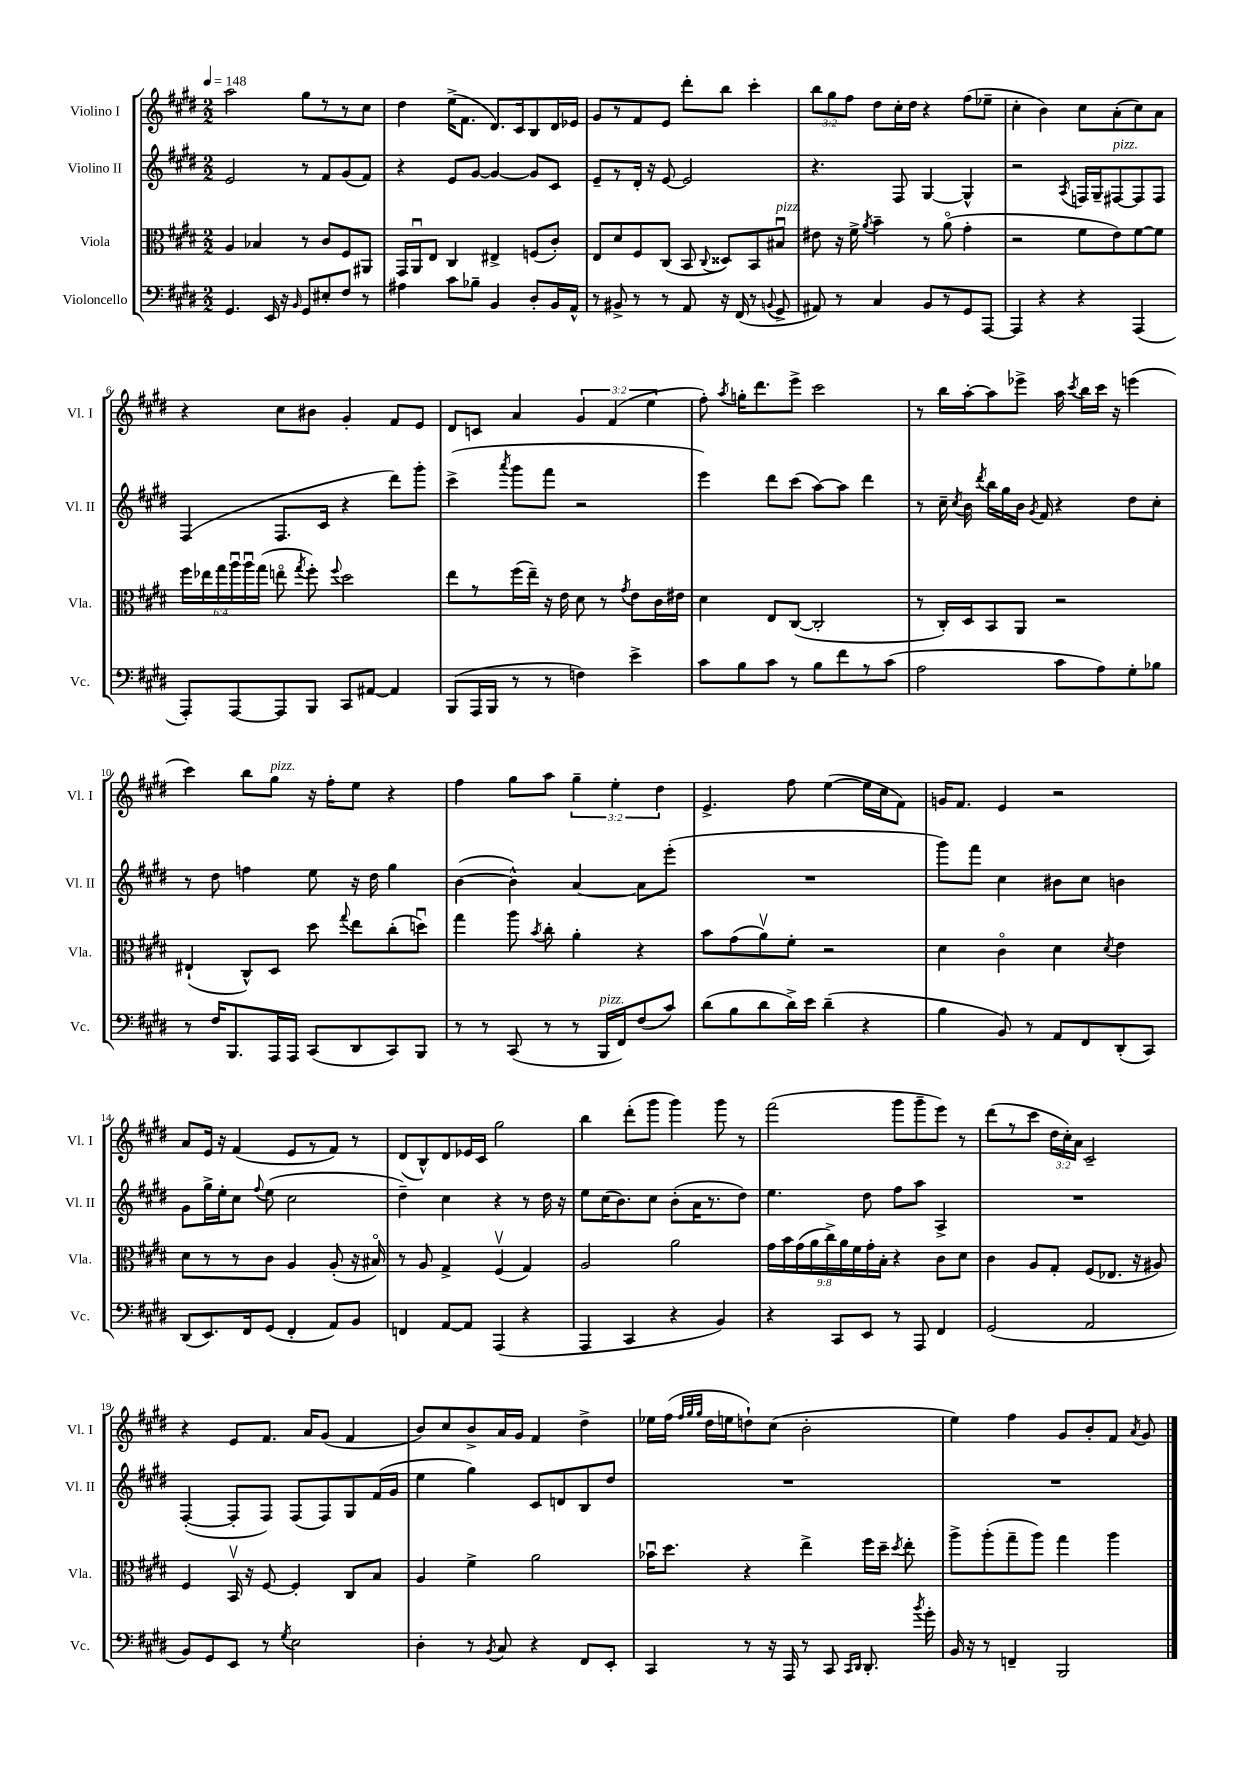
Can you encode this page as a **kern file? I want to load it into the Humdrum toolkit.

**kern	**kern	**kern	**kern
*part4	*part3	*part2	*part1
*staff4	*staff3	*staff2	*staff1
*I"Violoncello	*I"Viola	*I"Violino II	*I"Violino I
*I'Vc.	*I'Vla.	*I'Vl. II	*I'Vl. I
*clefF4	*clefC3	*clefG2	*clefG2
*k[f#c#g#d#]	*k[f#c#g#d#]	*k[f#c#g#d#]	*k[f#c#g#d#]
*M2/2	*M2/2	*M2/2	*M2/2
*MM148	*MM148	*MM148	*MM148
=1	=1	=1	=1
4.GG#/	4A/	2e/	2aa\
.	4B-X/	.	.
16EE/	.	.	.
16r	.	.	.
16qqBB/	.	.	.
8GG#/L	8r	8r	8gg#\L
8E#X'/	8c#/L	8f#/L	8r
8F#/J	8F#/	(8g#/	8r
8r	8AA#X/J	8f#/J)	8cc#\J
=2	=2	=2	=2
4A#X\	16GG#/LL	4r	4dd#\
.	16AAu/J	.	.
.	8E/J	.	.
8c#\L	4C#/	8e/L	(16ee^\KL
.	.	.	8.f#\J
8B-X~\J	.	[8g#/J	.
4BB/	4E#X^/	4g#/_	8.d#/L)
.	.	.	16c#/k
8D#'/L	(8Fn/L	8g#/L]	8B/
16BB/L	8c#'/J)	8c#/J	16d#/L
16AA^^/JJ	.	.	16e-X/JJ
=3	=3	=3	=3
8r	8E/L	8e~/L	8g#/L
8BB#X^/	8d#/	8r	8r
8r	8F#/	16d#'/Jk	8f#/
.	.	16r	.
8r	(8C#/J	[8e/	8e/J
8AA/	8BB/	2e/]	8ddd#'\L
.	8qqC#/	.	.
16r	8D##X/L)	.	8bb\J
(16FF#/	.	.	.
8r	8BB/	.	4ccc#'\
8qqBBn/	.	.	.
!	!LO:TX:a:i:t=pizz.	!	!
8GG#^/	8B#Xu/J	.	.
=4	=4	=4	=4
8AA#X/)	8e#X\	4.r	12bb\L
.	.	.	12gg#\
8r	16r	.	.
.	.	.	12ff#\J
.	16f#^\	.	.
.	8qa/	.	.
4C#/	4b~\	.	8dd#\L
.	.	8F#/	16cc#'\L
.	.	.	16dd#\JJ
8BB/L	8r	[4G#/	4r
8r	(8a\	.	.
8GG#/	4g#'\	4G#^^/]	(8ff#\L
[8AAA/J	.	.	8ee-X~\J
=5	=5	=5	=5
4AAA/]	2r	2r	4cc#'\
4r	.	.	4b\)
.	.	8qA/	.
4r	8f#\L	16Fn/LL	8cc#\L
.	.	16G#~/J	.
!	!	!LO:TX:a:i:t=pizz.	!
.	8e\)	[8F#X/	(8a'\
(4AAA/	[8f#\	8F#/]	8cc#\)
.	8f#\J]	8F#/J	8a\J
!!LO:LB:g=z
=6	=6	=6	=6
8AAA'/L)	24ff#\LL	(4F#/	4r
.	24ee-X\	.	.
.	24gg#\	.	.
[8AAA/	24aau\	.	.
.	24aau\	.	.
.	(24gg#\JJ	.	.
8AAA/]	8een\	8.F#/L	8cc#\L
.	8qgg#/	.	.
8BBB/J	8ff#'\)	.	8b#X\J
.	.	16c#/Jk	.
.	8qqff#/	.	.
8CC#/L	2dd#\	4r	4g#'/
[8AA#X/J	.	.	.
4AA#/]	.	8ddd#\L)	8f#/L
.	.	8ggg#'\J	8e/J
=7	=7	=7	=7
(8BBB/L	8ee\L	(4ccc#^\	8d#/L
16AAA/L	8r	.	8cn/J
16BBB/JJ	.	.	.
.	.	8qaaa/	.
8r	(16ff#\L	8ggg#\L	4a/
.	16ee~\JJ)	.	.
8r	16r	8fff#\J	.
.	16e\	.	.
4Fn\)	8d#\	2r	6g#/
.	8r	.	.
.	.	.	(6f#/
.	8qg#/	.	.
4e^\	8e\L	.	.
.	.	.	6ee\
.	16c#\L	.	.
.	16e#X\JJ	.	.
=8	=8	=8	=8
8c#\L	4d#\	4eee\)	8ff#'\)
.	.	.	8qaa/
8B\	.	.	16ggn'\KL
.	.	.	8.ddd#\
8c#\J	8E/L	8ddd#\L	.
8r	([8C#/J	(8ccc#\J	8eee^\J
8B\L	2C#'/]	[8aa\L)	2ccc#\
8f#\	.	8aa\J]	.
8r	.	4ddd#\	.
(8c#\J	.	.	.
=9	=9	=9	=9
2A\	8r	8r	8r
.	16C#'/LL)	16cc#~\	16bb\LL
.	.	8qcc#/	.
.	16D#/J	16b\	[16aa'\J
.	.	8qddd#/	.
.	8BB/	16bb\LL	8aa\]
.	.	16gg#\	.
.	8AA/J	16b\JJ	8eee-X^\J
.	.	8qg#/	.
.	.	16f#/	.
8c#\L	2r	4r	16aa\
.	.	.	8qccc#/
.	.	.	16bb\LL
8A\)	.	.	16ccc#\JJ
.	.	.	16r
8G#'\	.	8dd#\L	(4eeen\
8B-X\J	.	8cc#'\J	.
!!LO:LB:g=z
=10	=10	=10	=10
8r	(4E#X`/	8r	4ccc#\)
16F#/KL	.	8dd#\	.
8.BBB/	.	.	.
.	8C#^^/L)	4ffn\	8bb\L
!	!	!	!LO:TX:a:i:t=pizz.
16AAA/L	8D#/J	.	8gg#\J
16AAA/JJ	.	.	.
(8CC#/L	8dd#\	8ee\	16r
.	.	.	16ff#'\KL
.	8qqgg#/	.	.
8DD#/	8ee\L	16r	8ee\J
.	.	16dd#\	.
8CC#/)	(8cc#'\	4gg#\	4r
8BBB/J	8ddnu\J)	.	.
=11	=11	=11	=11
8r	4gg#\	([4b\	4ff#\
8r	.	.	.
(8CC#/	8aa\	4b^^\])	8gg#\L
.	8qb/	.	.
8r	8cc#'\	.	8aa\J
8r	4a'\	[4a/	6gg#~\
!LO:TX:a:i:t=pizz.	!	!	!
16BBB/LL	.	.	.
.	.	.	6ee'\
16FF#/J)	.	.	.
(8F#/	4r	8a\L]	.
.	.	.	6dd#\
8c#/J)	.	(8eee'\J	.
=12	=12	=12	=12
(8d#\L	8b\L	1r	4.e^/
8B\	(8g#\	.	.
8d#\	8av\)	.	.
16d#^\L)	8f#'\J	.	8ff#\
16e\JJ	.	.	.
(4d#~\	2r	.	([4ee\
4r	.	.	16ee\LL]
.	.	.	16cc#\J
.	.	.	8f#\J)
=13	=13	=13	=13
4B\	4d#\	8ggg#\L)	16gn/KL
.	.	.	8.f#/J
.	.	8fff#\J	.
8BB/)	4c#\	4cc#\	4e/
8r	.	.	.
8AA/L	4d#\	8b#X\L	2r
8FF#/	.	8cc#\J	.
.	8qd#/	.	.
(8DD#'/	4e\	4bn\	.
8CC#/J)	.	.	.
!!LO:LB:g=z
=14	=14	=14	=14
(8DD#/L	8d#\L	8g#\L	8a/L
8.EE/)	8r	16gg#^\L	16e/Jk
.	.	16ee'\J	16r
.	8r	8cc#\J	(4f#/
16FF#/k	.	.	.
.	.	8qqff#/	.
(8GG#/J	8c#\J	(8ee\	.
4FF#'/	4A/	2cc#\	8e/L
.	.	.	8r
8AA/L)	(8A'/	.	8f#/J)
8BB/J	16r	.	8r
.	16B#X/)	.	.
=15	=15	=15	=15
4FFn/	8r	4dd#~\)	(8d#/L
.	8A/	.	8B^^/)
[8AA/L	4G#^/	4cc#\	8d#/
8AA/J]	.	.	16e-X/L
.	.	.	16c#/JJ
(4AAA/	(4F#v/	4r	2gg#\
4r	4G#/)	8r	.
.	.	16dd#\	.
.	.	16r	.
=16	=16	=16	=16
4AAA/	2A/	8ee\L	4bb\
.	.	(16cc#\K	.
.	.	8.b\)	.
4CC#/	.	.	(8ddd#'\L
.	.	8cc#\J	8ggg#\J
4r	2a\	(8b'\L	4ggg#\)
.	.	16a\K	.
.	.	8.r	.
4BB/)	.	.	8ggg#\
.	.	8dd#\J)	8r
=17	=17	=17	=17
4r	18g#\LL	4.ee\	(2fff#\
.	18b\	.	.
.	(18g#\	.	.
.	18a\	.	.
.	18cc#^\)	.	.
8CC#/L	.	.	.
.	18a\	.	.
.	18f#\	.	.
8EE/J	.	8dd#\	.
.	18g#'\	.	.
.	18B'\JJ	.	.
8r	4r	8ff#\L	8ggg#\L
8AAA/	.	8aa\J	8ggg#~\
4FF#/	8c#\L	4A^/	8eee\J)
.	8d#\J	.	8r
=18	=18	=18	=18
(2GG#/	4c#\	1r	(8ddd#\L
.	.	.	8r
.	8A/L	.	8ccc#\J
.	8G#'/J	.	24dd#\LL
.	.	.	24cc#'\)
.	.	.	24a\JJ
2AA/	(8F#/L	.	2c#~/
.	8.E-X/J	.	.
.	16r	.	.
.	8A#X/)	.	.
!!LO:LB:g=z
=19	=19	=19	=19
8BB/L)	4F#/	([4F#'/	4r
8GG#/	.	.	.
8EE/J	16BBv/	8F#'/L]	8e/L
.	16r	.	.
8r	[8F#/	8F#/J)	8.f#/J
8qG#/	.	.	.
2E\	4F#'/]	(8F#/L	.
.	.	.	16a/KL
.	.	8F#/)	(8g#/J
.	8C#/L	8G#/	4f#/
.	8B/J	(16f#/L	.
.	.	16g#/JJ	.
=20	=20	=20	=20
4D#'\	4A/	4ee\	8b/L)
.	.	.	8cc#/
8r	4f#^\	4gg#\)	8b^/
8qBB/	.	.	.
8C#/	.	.	16a/L
.	.	.	16g#/JJ
4r	2a\	8c#/L	4f#/
.	.	8dn/	.
8FF#/L	.	8B/	4dd#^\
8EE'/J	.	8dd#/J	.
=21	=21	=21	=21
4CC#/	16b-Xu\KL	1r	16ee-X\LL
.	8.dd#\J	.	(16ff#\JJ
.	.	.	32qqff#/LLL
.	.	.	32qqgg#/
.	.	.	32qqgg#/JJJ
.	.	.	16dd#\LL
.	.	.	16een\J
8r	4r	.	8ddn`\)
16r	.	.	(8cc#\J
16AAA/	.	.	.
8r	4ee^\	.	2b'\
8CC#/	.	.	.
16qqCC#/LL	.	.	.
16qqDD#/JJ	.	.	.
8.DD#'/	16ff#\LL	.	.
.	16dd#~\JJ	.	.
.	8qdd#/	.	.
.	8ee'\	.	.
8qb/	.	.	.
16g#'\	.	.	.
=22	=22	=22	=22
16BB/	8aa^\L	1r	4ee\)
16r	.	.	.
8r	(8aa'\	.	.
4FFn~/	8gg#~\	.	4ff#\
.	8aa\J)	.	.
2BBB/	4gg#\	.	8g#/L
.	.	.	8b'/
.	4aa\	.	8f#/J
.	.	.	8qa/
.	.	.	8g#/
==	==	==	==
*-	*-	*-	*-
